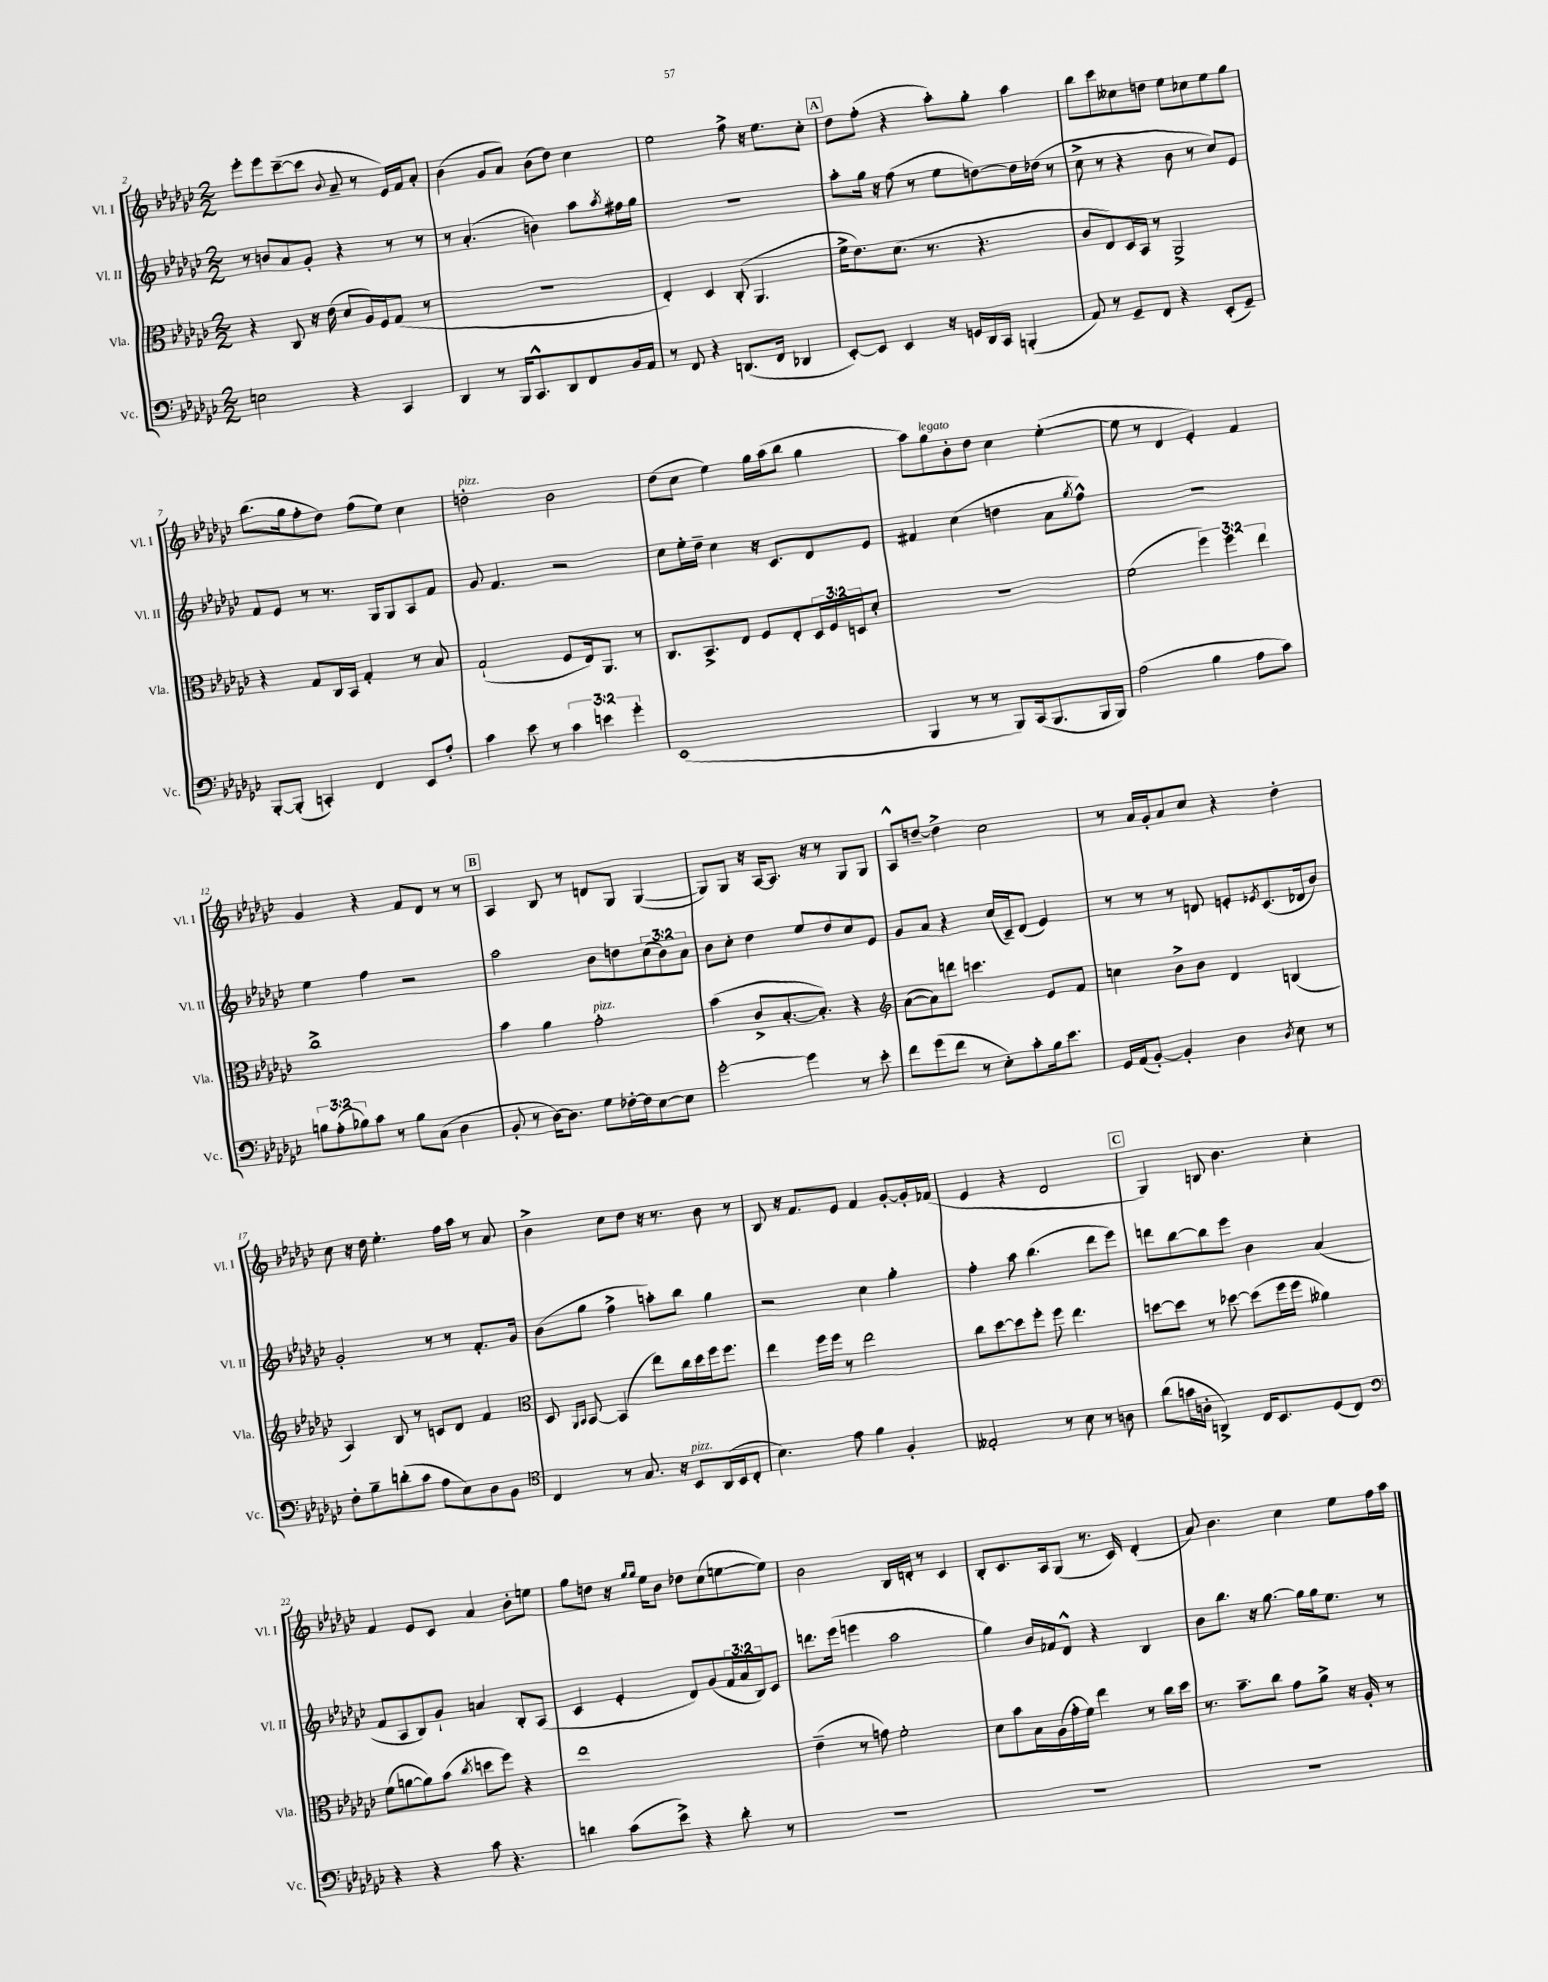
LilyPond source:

<<
\new StaffGroup <<
\new Staff = "s0" \with { instrumentName = "Vl. I" shortInstrumentName = "Vl. I" } {
    \clef treble \key ges \major \numericTimeSignature \time 2/2
    ees'''8-. ees'''8 ces'''8~--( ces'''8 \appoggiatura { bes'8 } aes'8-- r8 ees'16) f'16 aes'8-. |
    bes'4( ges'8 aes'8) bes'8( des''8) ces''4 |
    ees''2 f''8-> r16 ees''8. ces''8-. |
    \mark \markup { \box "A" } des''8 f''8-.( r4 aes''8-.) ges''8-. aes''4 |
    bes''8 ces'''8 ceses''8 d''8 ees''8 ces''8 ees''8 ges''8 |
    bes''8.( ges''16 f''8-. des''8) f''8( ees''8) ces''4 |
    d''2-.^\markup { \italic "pizz." } bes'2 |
    des''8( ces''8 ees''4) ges''16 aes''16( bes''8 ges''4 |
    aes''8) ges''8^\markup { \italic "legato" } bes'8-. des''8 ces''4 ees''4~-.( |
    ees''8 r8 des'4 ees'4-.) f'4 |
    ges'4 r4 f'8 des'8 r8 r8 |
    \mark \markup { \box "B" } aes4 bes8 r8 d'8 ges8 ges4~( |
    ges8) ges8 r16 aes16~ aes8. r16 r8 ges8 ges8 |
    aes8-^ d''8~-- d''4-> ces''2 |
    r8 aes'16 ges'16-. aes'8 ces''8 r4 des''4-. |
    ces''8 r16 des''16 ees''4.-. f''16 aes''16 r8 aes'8 |
    bes'4-> ces''8 des''8 r16 r8. bes'8 r8 |
    bes8 r16 f'8. ees'8 f'4 ges'8~-. ges'16-. fes'16( |
    ees'4 r4 des'2 |
    \mark \markup { \box "C" } ges4) b8 bes'4. ces''4-. |
    f'4 ees'8 ces'8 aes'4 bes'8-. e''8 |
    ges''8 d''8 r16 \grace { ges''16 ges''16 } ees''16 bes'8 des''8 ces''8( e''8~ e''8) |
    bes'2 bes16 d'16-. r8 ces'4 |
    bes8-. ces'8. aes16 ges8( r8. ces'16) des'4-.( |
    aes'8) bes'4. ces''4 ees''8 f''16 aes''16 \bar "|." |
}
\new Staff = "s1" \with { instrumentName = "Vl. II" shortInstrumentName = "Vl. II" } {
    \clef treble \key ges \major \numericTimeSignature \time 2/2 \override Staff.TupletNumber.text = #tuplet-number::calc-fraction-text
    r8 b'8 aes'8 ges'8-. r4 r8 r8 |
    r8 aes'4.-.( b'4) aes''8 \acciaccatura { aes''8 } fis''16 ges''16 |
    R1 |
    \mark \markup { \box "A" } aes''8-. ges''16 r16 f''8( r8 ees''8 d''8~) d''16 des''16( r8 |
    ces''8-> r8 r4 bes'8 r8 ces''8) ees'8 |
    f'8 ees'8 r8 r8. ges16 ges8 aes8 f'8 |
    ges'8 f'4. r2 |
    ces''8 ees''16-. des''16-- ces''4 r16 ces'8. des'8 ees'8 |
    fis'4 ces''4( d''4 aes'8 \acciaccatura { ges''8 } f''8-^) |
    R1 |
    ees''4 f''4 r2 |
    \mark \markup { \box "B" } aes''2 bes'8 d''8 \tuplet 3/2 { ces''8( bes'8) aes'8 } |
    bes'8 ces''8-. des''4 ees''8 des''8 ces''8 ees'8 |
    ges'8 aes'8 r4 ces''16( ces'16--) des'8( ees'4) |
    r8 r8 r8 d'8 e'8-. \acciaccatura { ees'8 } ces'8.( des'16 bes'8) |
    ges'2-. r8 r8 f'8.-. ges'16 |
    bes'8( ges''8 f''4-> a''8-.) bes''8 ges''4 |
    r2 ces''4 ges''4-. |
    f''4-. aes''8 bes''4.( des'''8 ees'''8) |
    \mark \markup { \box "C" } d'''8 bes''8~ bes''8 ees'''8 bes'4 aes'4( |
    f'8 aes8 bes8) ges'8-! a'4 bes8-. aes8( |
    ces'4 ees'4-. des'8) ges'8( \tuplet 3/2 { f'16 aes'16 bes16) } ces'8 |
    d'''8. ees'''16( e'''4 aes''2 |
    ges''4) bes'16 fes'16 des'8-^ r4 bes4 |
    bes'8 bes''8. r16 ges''8.~ ges''16 ges''16 ees''8. r8 \bar "|." |
}
\new Staff = "s2" \with { instrumentName = "Vla." shortInstrumentName = "Vla." } {
    \clef alto \key ges \major \numericTimeSignature \time 2/2 \override Staff.TupletNumber.text = #tuplet-number::calc-fraction-text
    r4 ces8 r16 ees'16( des'8 aes16) f16 ges8( r8 |
    r1 |
    ees4-.) des4 ces8-.( aes,4. |
    \mark \markup { \box "A" } f'16-> ees'8.) des'8.( r8. r4. |
    ces'8 ees8) des16 bes,16 r8 aes,2-> |
    r4 ges8 ces16 bes,16 ges4-. r8 bes8 |
    ges2-!( f8 ees16) aes,8. r8 |
    ces8. bes,8.-> ees8 f8 ees8-. \tuplet 3/2 { des16 f16 d16 } des'8-. |
    R1 |
    f'2( \tuplet 3/2 { f''4) f''4 ees''4 } |
    ces''1-> |
    \mark \markup { \box "B" } bes'4 aes'4 ges'2-.^\markup { \italic "pizz." } |
    bes'4( ces'8-> bes8.~-. bes8.-.) r4 |
    \clef treble aes'8~( aes'8) d'''8 c'''4. ees'8 f'8 |
    c''4 bes'8-> bes'8 des'4 b4( |
    aes4) bes8 r8 c'8 des'8 f'4 |
    \clef alto des8 \grace { aes,16 bes,16 } bes,8~ bes,4( ees''8) ces''16 des''16 f''16 f''8. |
    ees''4 f''16 f''16 r8 ees''2 |
    ces''8 des''8~ des''8 f''8-. f''8 ees''4. |
    \mark \markup { \box "C" } d''8~ d''8 r8 des''8~ des''8( f''16 f''16 aeses'4) |
    f'8( a'8~ a'8) bes'8( \acciaccatura { ces''8 } d''8 f''8) r4 |
    ees''1 |
    ees'4--( r8 g'8) f'2-. |
    des'8 bes'8 bes16 aes16( ges'16-. f'16) ees''4 r8 ces''16 des''16 |
    r8. bes'8.-- ces''8 ges'8 aes'8-> r16 aes16-. r8 \bar "|." |
}
\new Staff = "s3" \with { instrumentName = "Vc." shortInstrumentName = "Vc." } {
    \clef bass \key ges \major \numericTimeSignature \time 2/2 \override Staff.TupletNumber.text = #tuplet-number::calc-fraction-text
    e2 r4 ces,4 |
    des,4 r8 bes,,16 ces,8.-^ des,8 f,8 bes,16 aes,16 |
    r8 f,8 r4 d,8.( f,16 des,4 |
    \mark \markup { \box "A" } ees,8~-.) ees,8 ees,4 r16 g,16 des,16 ces,16 b,,4-.( |
    aes,8) r8 ges,8-- f,8 r4 ees,8-.( ges,8--) |
    bes,,8~-. bes,,8-.( c,4-.) f,4 ees,8 aes8-. |
    ces'4 ees'8 r8 \tuplet 3/2 { ces'4 e'4 ges'4-. } |
    ees,1( |
    bes,,4 r8 r8 bes,,8) ces,16( bes,,8. bes,,16 bes,,16) |
    aes2( bes4 aes8 ces'8) |
    \tuplet 3/2 { b8 aes8-.( bes8) } ces'8 r8 bes8 ces8( des4 |
    \mark \markup { \box "B" } bes,8-. r8 des16~) des8. ges8 fes16~-. fes16 ees8~ ees8 |
    ges'2~-. ges'4 r8 ees'8-. |
    f'8 ges'8( f'8 r8 ees8-.) ces'8-. bes16 ees'8. |
    ges,16 aes,16( bes,8~-.) bes,4-. des4 \acciaccatura { des8 } ees8 r8 |
    f8-. bes8-- d'8-.( ces'8 aes8 ees8) des8 bes,8 |
    \clef tenor ces4 r8 ges8. r16 bes,8^\markup { \italic "pizz." } aes,16( bes,16 ces8-. |
    bes4.) ees'8 f'4 f4-. |
    eeses2-. r8 bes8 r8 a8 |
    \mark \markup { \box "C" } aes'8( g'16 a16-. a,4->) ces16 bes,8. des8( ces8) |
    \clef bass r4 r4 ces'8 r4. |
    d'4 ces'8( ees'8->) r4 d'8-. r8 |
    R1 |
    R1 |
    R1 \bar "|." |
}
>>
>>
\layout { \context { \Score currentBarNumber = #2 } }
